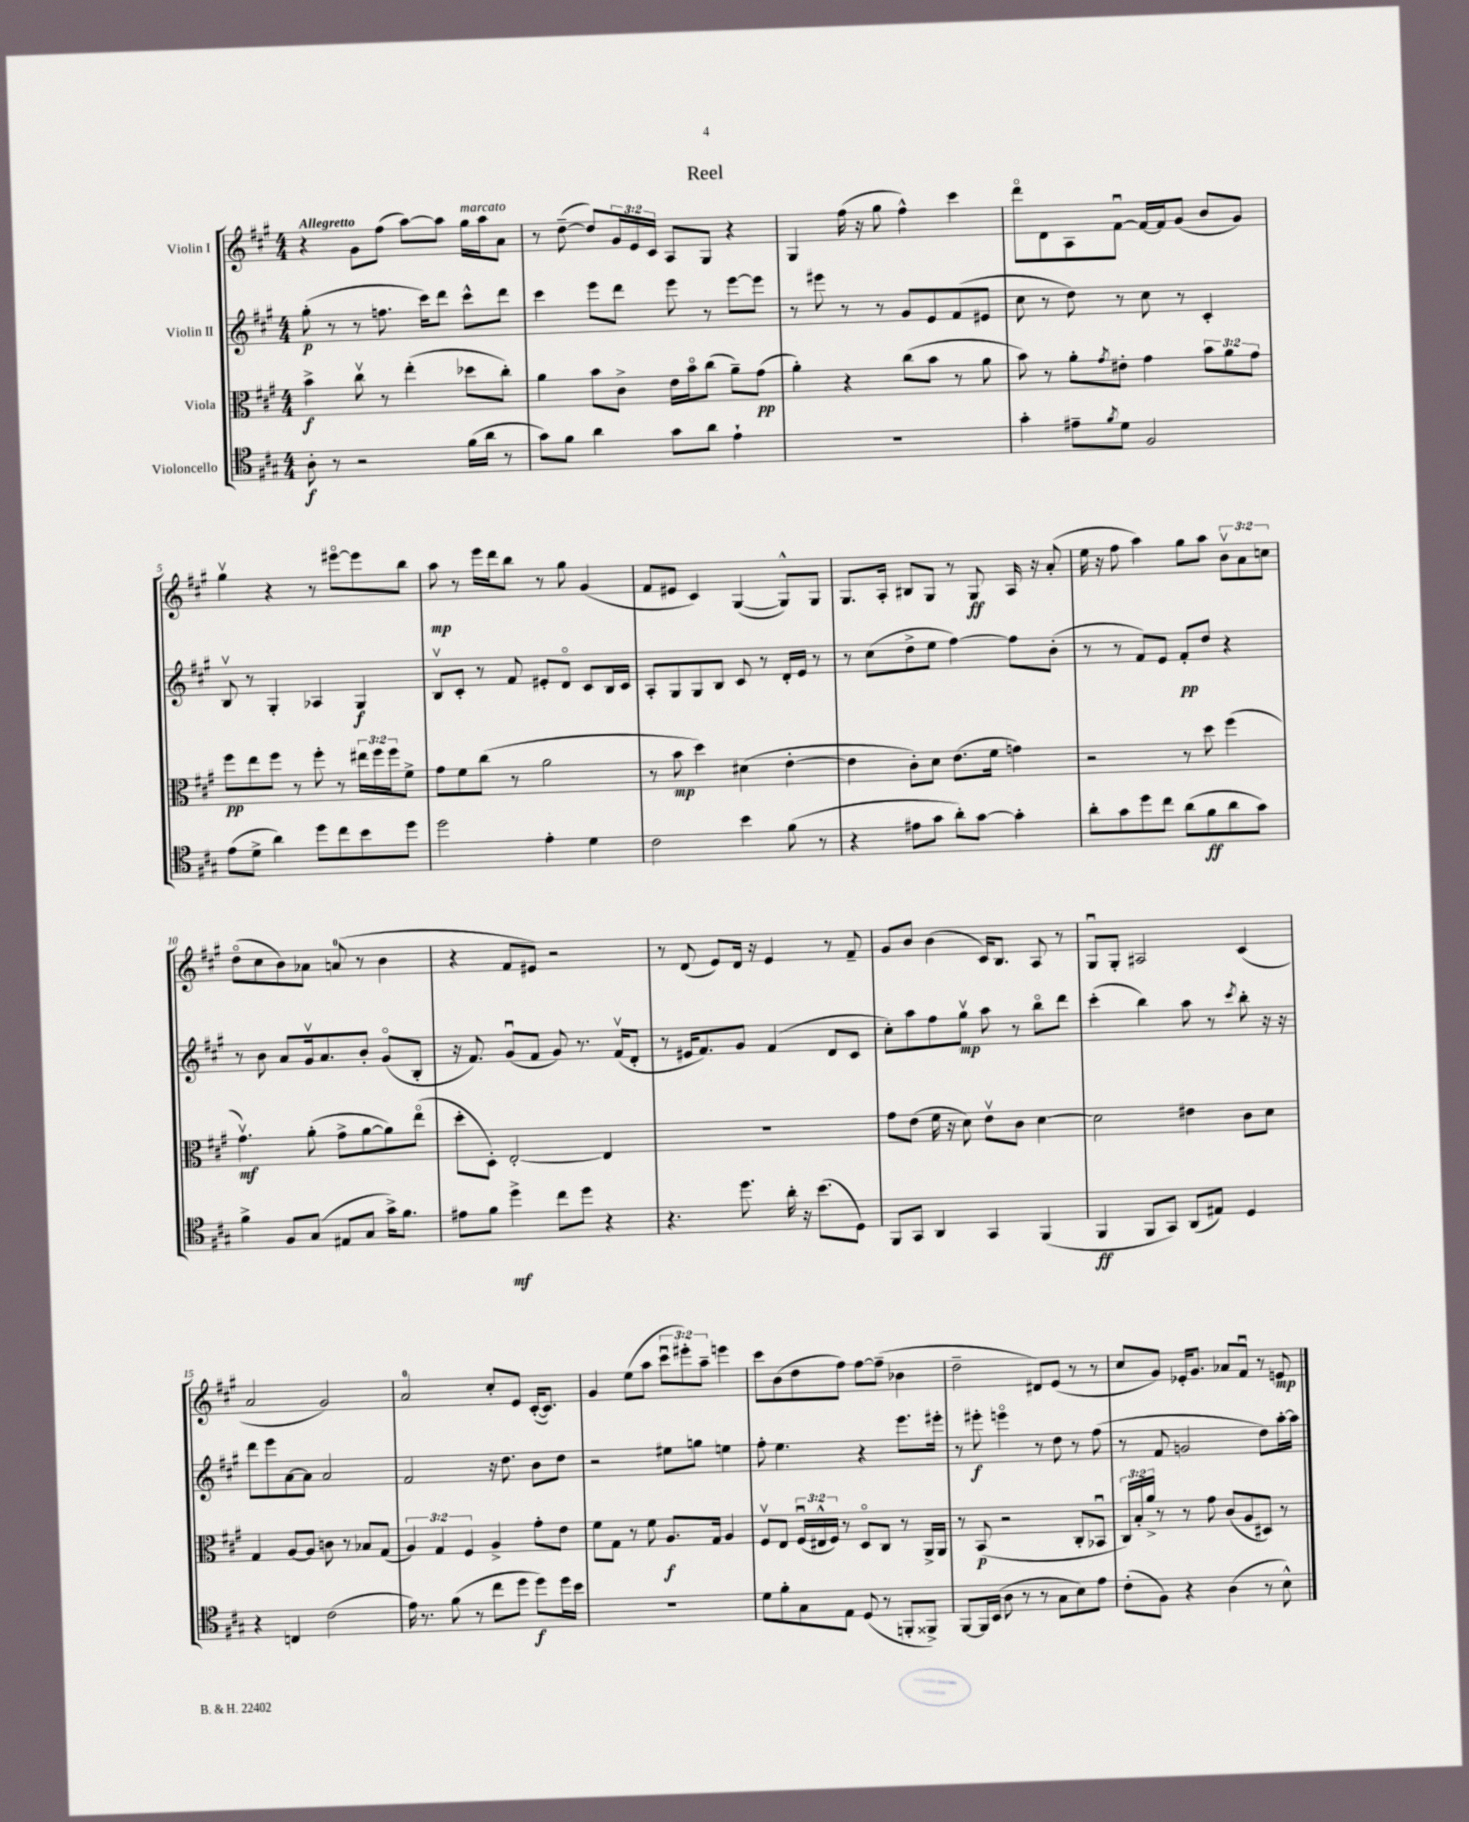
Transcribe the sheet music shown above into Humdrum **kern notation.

**kern	**dynam	**kern	**dynam	**kern	**dynam	**kern	**dynam
*part4	*part4	*part3	*part3	*part2	*part2	*part1	*part1
*staff4	*staff4	*staff3	*staff3	*staff2	*staff2	*staff1	*staff1
*I"Violoncello	*	*I"Viola	*	*I"Violin II	*	*I"Violin I	*
*clefC4	*	*clefC3	*	*clefG2	*	*clefG2	*
*k[f#c#g#]	*	*k[f#c#g#]	*	*k[f#c#g#]	*	*k[f#c#g#]	*
*M4/4	*	*M4/4	*	*M4/4	*	*M4/4	*
=1	=1	=1	=1	=1	=1	=1	=1
!	!	!	!	!	!	!LO:TX:a:B:t=Allegretto	!
8A'\	f	4b^\	f	(8gg#'\	p	4r	.
8r	.	.	.	8r	.	.	.
2r	.	8cc#v\	.	8r	.	8g#\L	.
.	.	8r	.	8.ffn\	.	(8ff#\J	.
.	.	(4ee'\	.	.	.	[8aa\L)	.
.	.	.	.	16ccc#\KL)	.	.	.
.	.	.	.	8ddd\J	.	8aa\J]	.
!	!	!	!	!	!	!LO:TX:a:i:t=marcato	!
(16f#\LL	.	8dd-X\L	.	8ccc#^^\L	.	16gg#\LL	.
16a\JJ	.	.	.	.	.	16aa\J	.
8r	.	8cc#'\J)	.	8ddd\J	.	8a\J	.
=2	=2	=2	=2	=2	=2	=2	=2
8g#\L)	.	4a\	.	4ccc#\	.	8r	.
8f#\J	.	.	.	.	.	([8dd~\	.
4a\	.	8b\L	.	8eee\L	.	8dd/L])	.
.	.	8c#^\J	.	8ddd\J	.	24g#/L	.
.	.	.	.	.	.	24e/	.
.	.	.	.	.	.	24c#/JJ	.
8g#\L	.	16e\LL	.	8eee\	.	8A/L	.
.	.	16b\J	.	.	.	.	.
8a\J	.	(8cc#\J	.	8r	.	8G#/J	.
4e`\	.	8a~\L)	.	[8eee\L	.	4r	.
.	.	(8g#\J	pp	8eee\J]	.	.	.
=3	=3	=3	=3	=3	=3	=3	=3
1r	.	4a'\)	.	8r	.	4G#/	.
.	.	.	.	8eee#X\	.	.	.
.	.	4r	.	8r	.	(16ff#\	.
.	.	.	.	.	.	16r	.
.	.	.	.	8r	.	8gg#\	.
.	.	(8cc#\L	.	8g#/L	.	4ff#^^\)	.
.	.	8b\J	.	8e/	.	.	.
.	.	8r	.	(8f#/	.	4ccc#\	.
.	.	8a\	.	8e#X/J	.	.	.
=4	=4	=4	=4	=4	=4	=4	=4
4g#'\	.	8b\)	.	8cc#\	.	8ddd\L	.
.	.	8r	.	8r	.	8d\	.
8e#X~\L	.	8a'\L	.	8dd\)	.	8A\	.
8qf#/	.	8qg#/	.	.	.	.	.
8d\J	.	8e#X'\J	.	8r	.	[8f#u\J	.
2F#/	.	4g#\	.	8cc#\	.	16f#/LL_	.
.	.	.	.	.	.	16f#/J]	.
.	.	.	.	8r	.	(8g#/J	.
.	.	12b\L	.	4c#'/	.	8b/L	.
.	.	12a\	.	.	.	.	.
.	.	.	.	.	.	8g#/J)	.
.	.	12g#\J	.	.	.	.	.
!!LO:LB:g=z
=5	=5	=5	=5	=5	=5	=5	=5
(8e\L	.	8ff#\L	pp	8Bv/	.	4gg#v\	.
8d^\J	.	8ee\	.	8r	.	.	.
4a\)	.	8ff#\J	.	4G#'/	.	4r	.
.	.	8r	.	.	.	.	.
8dd\L	.	8ff#'\	.	4A-X/	.	8r	.
8cc#\	.	8r	.	.	.	[8eee#X\L	.
8b\	.	24ee#X\LL	.	4G#/	f	8eee#\]	.
.	.	24ff#\	.	.	.	.	.
.	.	24ff#\J	.	.	.	.	.
8dd\J	.	8f#^\J	.	.	.	8bb\J	.
=6	=6	=6	=6	=6	=6	=6	=6
2dd\	.	8g#\L	.	8Bv/L	.	8aa\	mp
.	.	8f#\	.	8c#'/J	.	8r	.
.	.	(8cc#\J	.	8r	.	16eee\LL	.
.	.	.	.	.	.	16ddd\J	.
.	.	8r	.	8f#/	.	8bb\J	.
4e'\	.	2a\	.	8e#X'/L	.	8r	.
.	.	.	.	8d/J	.	8gg#\	.
4d\	.	.	.	8c#/L	.	(4g#/	.
.	.	.	.	16B/L	.	.	.
.	.	.	.	16c#/JJ	.	.	.
=7	=7	=7	=7	=7	=7	=7	=7
2c#\	.	8r	.	8A'/L	.	8f#/L	.
.	.	8b\	mp	8G#/	.	8e#X/J	.
.	.	4dd\)	.	8G#/	.	4c#/)	.
.	.	.	.	8B/J	.	.	.
4b\	.	(4d#X\	.	8c#/	.	([4G#/	.
.	.	.	.	8r	.	.	.
(8f#\	.	[4e'\	.	16d'/LL	.	8G#^^/L])	.
.	.	.	.	16e/JJ	.	.	.
8r	.	.	.	8r	.	8G#/J	.
=8	=8	=8	=8	=8	=8	=8	=8
4r	.	4e\]	.	8r	.	8.G#/L	.
.	.	.	.	(8cc#\L	.	.	.
.	.	.	.	.	.	16A'/Jk	.
8e#X\L	.	8c#'\L)	.	8dd^\	.	8B#X/L	.
8g#\J	.	8d\J	.	8ee\J	.	8G#/J	.
8a'\L)	.	(8.e\L	.	[4ff#\)	.	8r	.
[8g#\J	.	.	.	.	.	8G#/	ff
.	.	16f#\Jk	.	.	.	.	.
4g#'\]	.	4gn\)	.	8ff#\L]	.	16A/	.
.	.	.	.	.	.	16r	.
.	.	.	.	(8b'\J	.	(8a'/	.
=9	=9	=9	=9	=9	=9	=9	=9
8a'\L	.	2r	.	8r	.	16ee\	.
.	.	.	.	.	.	16r	.
8g#\	.	.	.	8r	.	8ff#\	.
8dd\	.	.	.	8f#/L)	.	4aa\)	.
8cc#\J	.	.	.	8e/J	.	.	.
(8a\L	.	8r	.	8f#'/L	pp	8gg#\L	.
8f#\	ff	8dd\	.	8dd/J	.	8aa\J	.
8a\	.	(4ff#\	.	4r	.	12bv\L	.
.	.	.	.	.	.	12a\	.
8g#\J)	.	.	.	.	.	.	.
.	.	.	.	.	.	12ccn\J	.
!!LO:LB:g=z
=10	=10	=10	=10	=10	=10	=10	=10
4f#^\	.	4.g#v\)	mf	8r	.	(8dd\L	.
.	.	.	.	8b\	.	8cc#\	.
8F#/L	.	.	.	8a/L	.	8b\)	.
(8G#/J	.	(8a'\	.	16g#v/k	.	8a-X\J	.
.	.	.	.	8.a/	.	.	.
8E#X/L	.	8g#^\L	.	.	.	(8an/	.
8G#/J	.	[8a\	.	8b'/J	.	8r	.
16g#^\KL)	.	8a\])	.	(8g#/L	.	4b\	.
8.f#\J	.	.	.	.	.	.	.
.	.	(8ee\J	.	8B'/J	.	.	.
=11	=11	=11	=11	=11	=11	=11	=11
8e#X\L	.	8dd'\L	.	16r	.	4r	.
.	.	.	.	8.f#/)	.	.	.
8f#\J	.	8D'\J)	.	.	.	.	.
4dd^\	mf	[2E'/	.	(8g#u/L	.	8f#/L	.
.	.	.	.	8f#/J	.	8e#X/J)	.
8cc#\L	.	.	.	8g#/)	.	2r	.
8dd\J	.	.	.	8.r	.	.	.
4r	.	4E/]	.	.	.	.	.
.	.	.	.	(16f#v/KL	.	.	.
.	.	.	.	8d'/J	.	.	.
=12	=12	=12	=12	=12	=12	=12	=12
4.r	.	1r	.	8r	.	8r	.
.	.	.	.	16e#X/KL	.	(8d/	.
.	.	.	.	8.f#/)	.	.	.
.	.	.	.	.	.	8e/L)	.
8.dd\	.	.	.	8g#/J	.	16d/Jk	.
.	.	.	.	.	.	16r	.
.	.	.	.	(4f#/	.	4e/	.
16a'\	.	.	.	.	.	.	.
16r	.	.	.	.	.	.	.
(8.b\L	.	.	.	.	.	.	.
.	.	.	.	8d/L	.	8r	.
8D\J)	.	.	.	8c#/J	.	8f#~/	.
=13	=13	=13	=13	=13	=13	=13	=13
8FF#/L	.	8g#\L	.	8cc#'\L)	.	8g#/L	.
8GG#/J	.	(8e\J	.	8aa\	.	8b/J	.
4AA/	.	16f#\	.	8ff#\	.	(4b\	.
.	.	16r	.	.	.	.	.
.	.	8d\)	.	8gg#v\J	mp	.	.
4GG#/	.	8ev\L	.	8aa\	.	16c#/KL)	.
.	.	.	.	.	.	8.B/J	.
.	.	8c#\J	.	8r	.	.	.
(4FF#/	.	[4d\	.	8bb\L	.	8A/	.
.	.	.	.	8ddd\J	.	8r	.
=14	=14	=14	=14	=14	=14	=14	=14
4FF#/	ff	2d\]	.	(4ccc#'\	.	8G#u/L	.
.	.	.	.	.	.	8G#'/J	.
8FF#/L	.	.	.	4bb\)	.	2A#X/	.
8GG#/J)	.	.	.	.	.	.	.
(8AA/L	.	4e#X\	.	8aa\	.	.	.
8E#X/J)	.	.	.	8r	.	.	.
.	.	.	.	8qccc#/	.	.	.
4D/	.	8c#\L	.	8bb'\	.	(4c#/	.
.	.	8d\J	.	16r	.	.	.
.	.	.	.	16r	.	.	.
!!LO:LB:g=z
=15	=15	=15	=15	=15	=15	=15	=15
4r	.	4G#/	.	8ddd\L	.	2a/	.
.	.	.	.	8eee\	.	.	.
4Cn/	.	[8A/L	.	[8a\	.	.	.
.	.	8A/J]	.	8a\J]	.	.	.
(2c#\	.	8cn\	.	2a/	.	2g#/)	.
.	.	8r	.	.	.	.	.
.	.	8B-X/L	.	.	.	.	.
.	.	(8G#/J	.	.	.	.	.
=16	=16	=16	=16	=16	=16	=16	=16
16e\)	.	6A/)	.	2f#/	.	2a/	.
8.r	.	.	.	.	.	.	.
.	.	6G#/	.	.	.	.	.
(8f#\	.	.	.	.	.	.	.
.	.	6F#/	.	.	.	.	.
8r	.	.	.	.	.	.	.
8cc#\L	.	4A^/	.	16r	.	8cc#'/L	.
.	.	.	.	8.dd\	.	.	.
8dd\J	.	.	.	.	.	8e/J	.
8dd\L)	f	8g#'\L	.	8b\L	.	([16c#'/KL	.
.	.	.	.	.	.	8.c#/J])	.
16dd\L	.	8e\J	.	8dd\J	.	.	.
16b\JJ	.	.	.	.	.	.	.
=17	=17	=17	=17	=17	=17	=17	=17
1r	.	8f#\L	.	2r	.	4g#/	.
.	.	8G#\J	.	.	.	.	.
.	.	8r	.	.	.	(8ee\L	.
.	.	8f#\	.	.	.	8aa\J	.
.	.	8.A/L	f	8ee#X\L	.	12ccc#u\L	.
.	.	.	.	.	.	12eee#X'\)	.
.	.	.	.	8ggn\J	.	.	.
.	.	.	.	.	.	12aa~\J	.
.	.	16G#/Jk	.	.	.	.	.
.	.	4A/	.	4een\	.	4eeen\	.
=18	=18	=18	=18	=18	=18	=18	=18
8d\L	.	8F#v/L	.	8ff#'\	.	8ccc#\L	.
8f#'\	.	8E/J	.	4.ee\	.	(8b\	.
8G#\	.	(24F#u/LL	.	.	.	8dd\	.
.	.	24E#X^^/	.	.	.	.	.
.	.	24F#/JJ)	.	.	.	.	.
8E\J	.	8r	.	.	.	8ff#\J)	.
(8D/	.	8D/L	.	4r	.	[8ff#\L	.
8r	.	8C#/J	.	.	.	(8ff#~\J]	.
8FFn'/L	.	8r	.	8.eee\L	.	4b-X\	.
8FF##X^/J)	.	16AA^/LL	.	.	.	.	.
.	.	16AA/JJ	.	16eee#X'\Jk	.	.	.
=19	=19	=19	=19	=19	=19	=19	=19
[8FF#/L	.	8r	.	8r	.	2dd~\	.
16FF#/L]	.	(8BB/	p	8eee#X'\	f	.	.
(16BB/JJ	.	.	.	.	.	.	.
8A\	.	2r	.	4eeen\	.	.	.
8r	.	.	.	.	.	.	.
8r	.	.	.	8r	.	8d#X/L)	.
8G#\L	.	.	.	8dd\	.	(8e/J	.
8B\)	.	8C#'/L	.	8r	.	8r	.
8e\J	.	8BB-Xu/J	.	(8ff#\	.	8r	.
=20	=20	=20	=20	=20	=20	=20	=20
(8c#'\L	.	24C#/LL)	.	8r	.	8cc#/L	.
.	.	24B'/	.	.	.	.	.
.	.	24a^/JJ	.	.	.	.	.
8F#\J)	.	8r	.	8f#/	.	8g#/J)	.
4r	.	8r	.	2gn/	.	16e-X'/KL	.
.	.	.	.	.	.	8.g#/J	.
.	.	8g#\	.	.	.	.	.
(4A\	.	(8c#/L	.	.	.	8a-X/L	.
.	.	8A/	.	.	.	8f#u/J	.
8r	.	8D#X/J)	.	8dd\L)	.	8r	.
8B^^\)	.	8r	.	[16aa'\L	.	8en/	mp
.	.	.	.	16aa\JJ]	.	.	.
==	==	==	==	==	==	==	==
*-	*-	*-	*-	*-	*-	*-	*-
